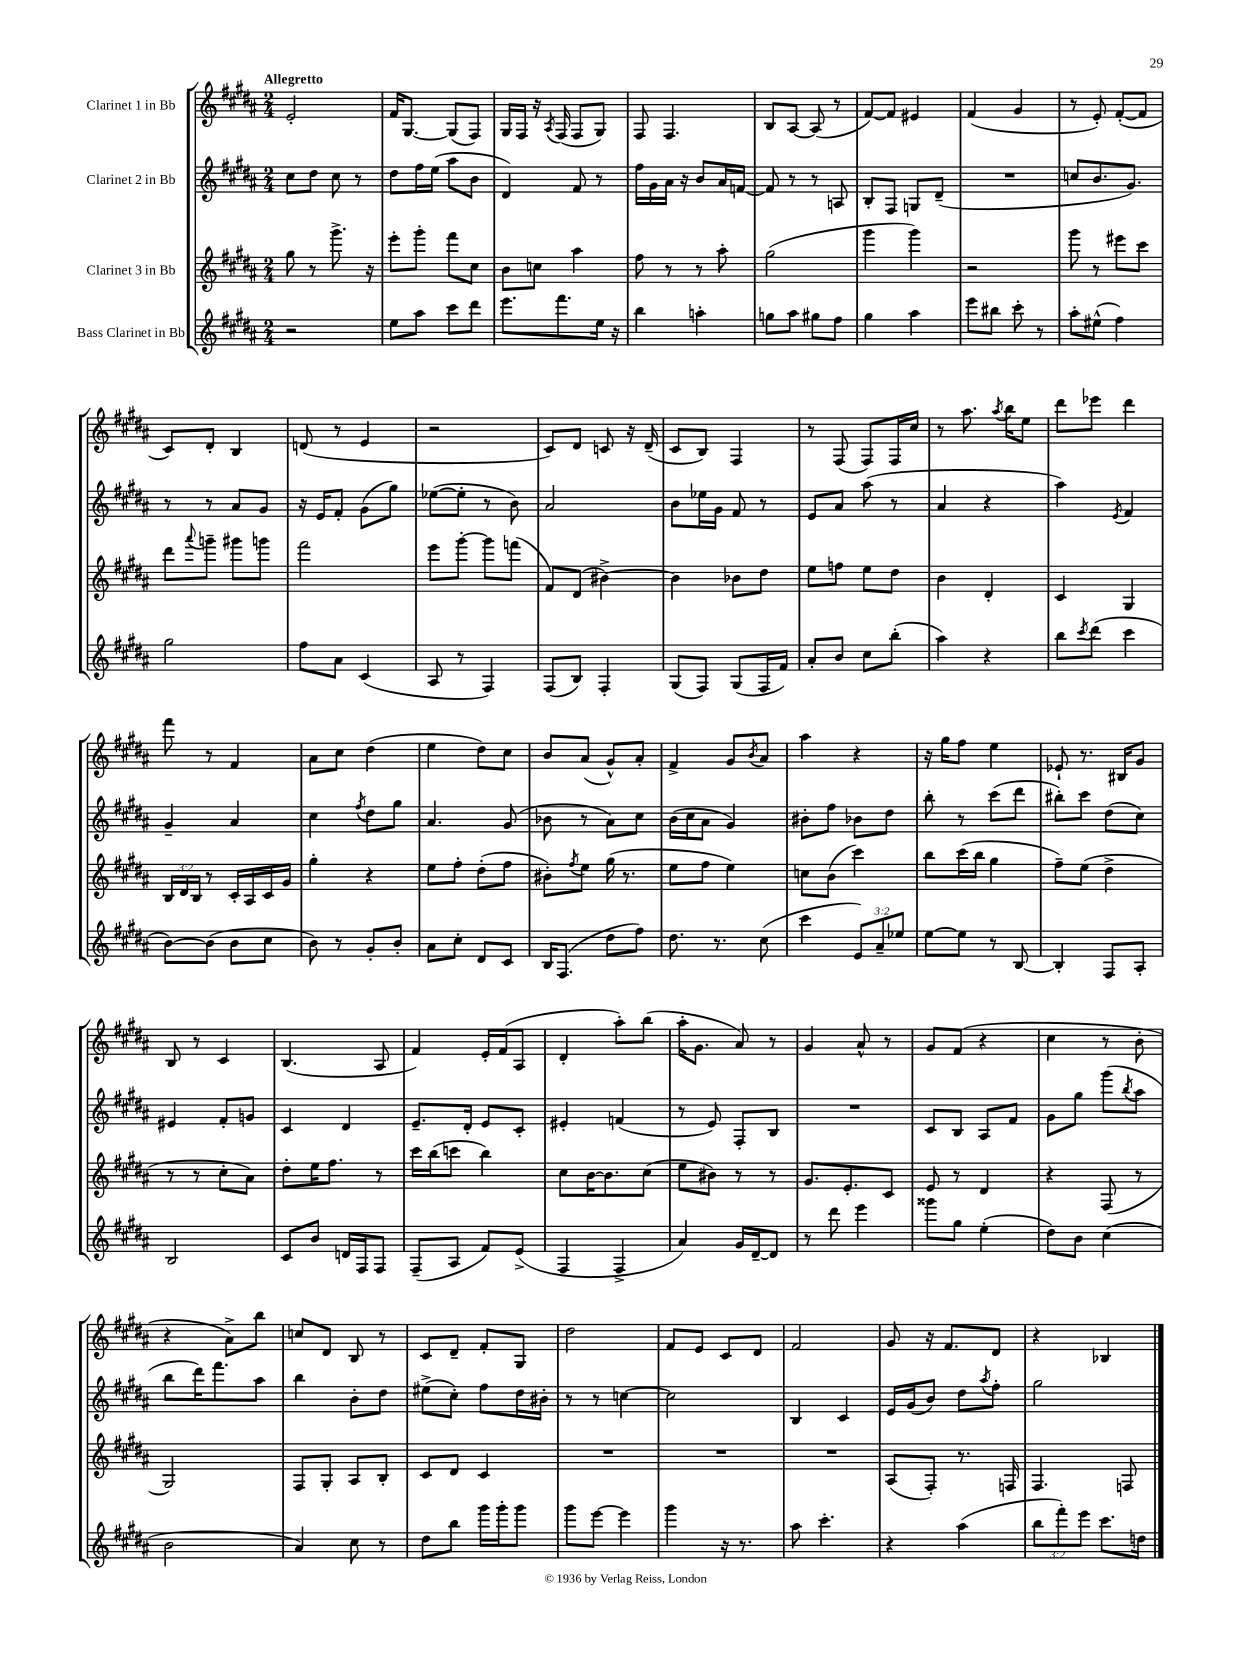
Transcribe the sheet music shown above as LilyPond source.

<<
\new StaffGroup <<
\new Staff = "s0" \with { instrumentName = "Clarinet 1 in Bb" } {
    \clef treble \key b \major \numericTimeSignature \time 2/4 \tempo "Allegretto"
    e'2-. |
    fis'16 gis8.~ gis8( fis8) |
    gis16 fis16 r16 \acciaccatura { ais8 } fis16( fis8 gis8) |
    fis8 fis4. |
    b8 ais8~ ais8( r8 |
    fis'8~) fis'8 eis'4 |
    fis'4( gis'4 |
    r8 e'8-.) fis'8~-.( fis'8 |
    cis'8) dis'8-. b4 |
    d'8( r8 e'4 |
    r2 |
    cis'8) dis'8 c'8 r16 dis'16--( |
    cis'8 b8) fis4 |
    r8 fis8( fis8) fis16 cis''16 |
    r8 ais''8. \acciaccatura { ais''8 } b''16 e''8 |
    dis'''8 ees'''8 dis'''4 |
    fis'''8 r8 fis'4 |
    ais'8 cis''8 dis''4( |
    e''4 dis''8) cis''8 |
    b'8 ais'8( gis'8-^) ais'8-. |
    fis'4-> gis'8 \acciaccatura { b'8 } ais'8 |
    ais''4 r4 |
    r16 gis''16 fis''8 e''4 |
    ees'8-! r8. bis16 gis'8 |
    b8 r8 cis'4 |
    b4.( ais8 |
    fis'4) e'16-. fis'16( ais8 |
    dis'4-. ais''8-.) b''8( |
    ais''16-. gis'8. ais'8) r8 |
    gis'4 ais'8-^ r8 |
    gis'8 fis'8( r4 |
    cis''4 r8 b'8-. |
    r4 ais'8->) b''8 |
    c''8 dis'8 b8 r8 |
    cis'8 dis'8-- fis'8-. gis8 |
    dis''2 |
    fis'8 e'8 cis'8 dis'8 |
    fis'2 |
    gis'8 r16 fis'8. dis'8 |
    r4 bes4 \bar "|." |
}
\new Staff = "s1" \with { instrumentName = "Clarinet 2 in Bb" } {
    \clef treble \key b \major \numericTimeSignature \time 2/4
    cis''8 dis''8 cis''8 r8 |
    dis''8 fis''16 e''16( ais''8 b'8 |
    dis'4) fis'8 r8 |
    fis''16 gis'16 ais'16 r16 b'8 ais'16 f'16~ |
    f'8 r8 r8 a8 |
    b8-. fis8 g8 dis'8--( |
    R2 |
    c''8 b'8. gis'8.) |
    r8 r8 ais'8 gis'8 |
    r16 e'16 fis'8-. gis'8( gis''8) |
    ees''8~( ees''8-. r8 b'8) |
    ais'2 |
    b'8 ees''16 gis'16 fis'8 r8 |
    e'8 ais'8 ais''8( r8 |
    ais'4 r4 |
    ais''4) \acciaccatura { e'8 } fis'4 |
    gis'4-- ais'4 |
    cis''4 \acciaccatura { fis''8 } dis''8 gis''8 |
    ais'4. gis'8( |
    bes'8 r8 ais'8) cis''8 |
    b'16( cis''16 ais'8 gis'4) |
    bis'8-. fis''8 bes'8 dis''8 |
    b''8-. r8 cis'''8( dis'''8 |
    bis''8-.) cis'''8 dis''8( cis''8) |
    eis'4 fis'8-. g'8 |
    cis'4 dis'4 |
    e'8.-- dis'16-. e'8 cis'8-. |
    eis'4-. f'4( |
    r8 e'8) fis8-. b8 |
    R2 |
    cis'8 b8 ais8 fis'8 |
    gis'8 gis''8 gis'''8( \acciaccatura { b''8 } ais''8 |
    b''8 dis'''16) fis'''8. ais''8 |
    b''4 b'8-. dis''8 |
    eis''8->( cis''8-.) fis''8 dis''16 bis'16-. |
    r8 r8 c''4~ |
    c''2 |
    b4 cis'4 |
    e'16 gis'16( b'8) dis''8 \acciaccatura { ais''8 } fis''8-. |
    gis''2 \bar "|." |
}
\new Staff = "s2" \with { instrumentName = "Clarinet 3 in Bb" } {
    \clef treble \key b \major \numericTimeSignature \time 2/4 \override Staff.TupletNumber.text = #tuplet-number::calc-fraction-text
    gis''8 r8 gis'''8.-> r16 |
    e'''8-. gis'''8-. fis'''8 cis''8 |
    b'8 c''8 ais''4 |
    fis''8 r8 r8 ais''8-. |
    gis''2( |
    gis'''4 gis'''4) |
    r2 |
    gis'''8 r8 eis'''8 cis'''8 |
    dis'''8 \appoggiatura { ais'''8 } g'''8-- gis'''8 g'''8 |
    fis'''2 |
    e'''8 gis'''8~-. gis'''8 f'''8( |
    fis'8) dis'8( bis'4~->) |
    bis'4 bes'8 dis''8 |
    e''8 f''8 e''8 dis''8 |
    b'4 dis'4-. |
    cis'4 gis4 |
    \tuplet 3/2 { b16 dis'16 b16 } r8 cis'16-. ais16 cis'16 gis'16 |
    gis''4-. r4 |
    e''8 fis''8-. dis''8-.( fis''8 |
    bis'8-.) \acciaccatura { fis''8 } e''8 gis''16( r8. |
    e''8 fis''8 e''4) |
    c''8 b'8( cis'''4) |
    b''8 cis'''16( b''16 gis''4 |
    fis''8--) e''8( dis''4-> |
    r8 r8 cis''8-. ais'8) |
    dis''8-. e''16 fis''8. r8 |
    cis'''16 b''16( c'''8 b''4) |
    cis''8 b'16~ b'8. cis''8( |
    e''8 bis'8) r8 r8 |
    gis'8. e'8.-. cis'8 |
    e'8 r8 dis'4 |
    r4 fis8( r8 |
    gis2) |
    fis8 gis8-. ais8 b8-. |
    cis'8 dis'8 cis'4 |
    R2 |
    R2 |
    R2 |
    ais8( fis8-.) r8. f16 |
    fis4. f8 \bar "|." |
}
\new Staff = "s3" \with { instrumentName = "Bass Clarinet in Bb" } {
    \clef treble \key b \major \numericTimeSignature \time 2/4 \override Staff.TupletNumber.text = #tuplet-number::calc-fraction-text
    r2 |
    e''8 ais''8 cis'''8 dis'''8 |
    e'''8. fis'''8. e''16 r16 |
    b''4 a''4-. |
    g''8 ais''8 gis''8 fis''8 |
    gis''4 ais''4 |
    e'''8 bis''8 cis'''8-. r8 |
    ais''8-. eis''8-^( fis''4) |
    gis''2 |
    fis''8 ais'8 cis'4( |
    ais8 r8 fis4) |
    fis8( b8) fis4-. |
    gis8( fis8) gis8( fis16 fis'16) |
    ais'8-. b'8 cis''8 b''8-.( |
    ais''4) r4 |
    b''8 \acciaccatura { cis'''8 } dis'''8( cis'''4 |
    b'8~) b'8( b'8 cis''8 |
    b'8) r8 gis'8-. b'8-. |
    ais'8 cis''8-. dis'8 cis'8 |
    b16 fis8.( dis''8 fis''8) |
    dis''8. r8. cis''8( |
    cis'''4 \tuplet 3/2 { e'8) ais'8-- ees''8 } |
    e''8~ e''8 r8 b8~ |
    b4-. fis8 ais8-. |
    b2 |
    cis'8 b'8 d'16 fis16 fis8 |
    fis8--( ais8 fis'8) e'8->( |
    fis4 fis4-> |
    ais'4) gis'16 dis'16~-- dis'8 |
    r8 dis'''8 e'''4 |
    gisis'''8 gis''8 e''4-.( |
    dis''8) b'8 cis''4( |
    b'2 |
    ais'4) cis''8 r8 |
    dis''8 b''8 gis'''16 gis'''16-. gis'''8 |
    gis'''8 e'''8~ e'''4 |
    gis'''4 r16 r8. |
    ais''8 cis'''4.-. |
    r4 ais''4( |
    \tuplet 3/2 { b''8 fis'''8-.) e'''8 } cis'''8. d''16 \bar "|." |
}
>>
>>
\layout { \context { \Score \remove "Bar_number_engraver" } }
